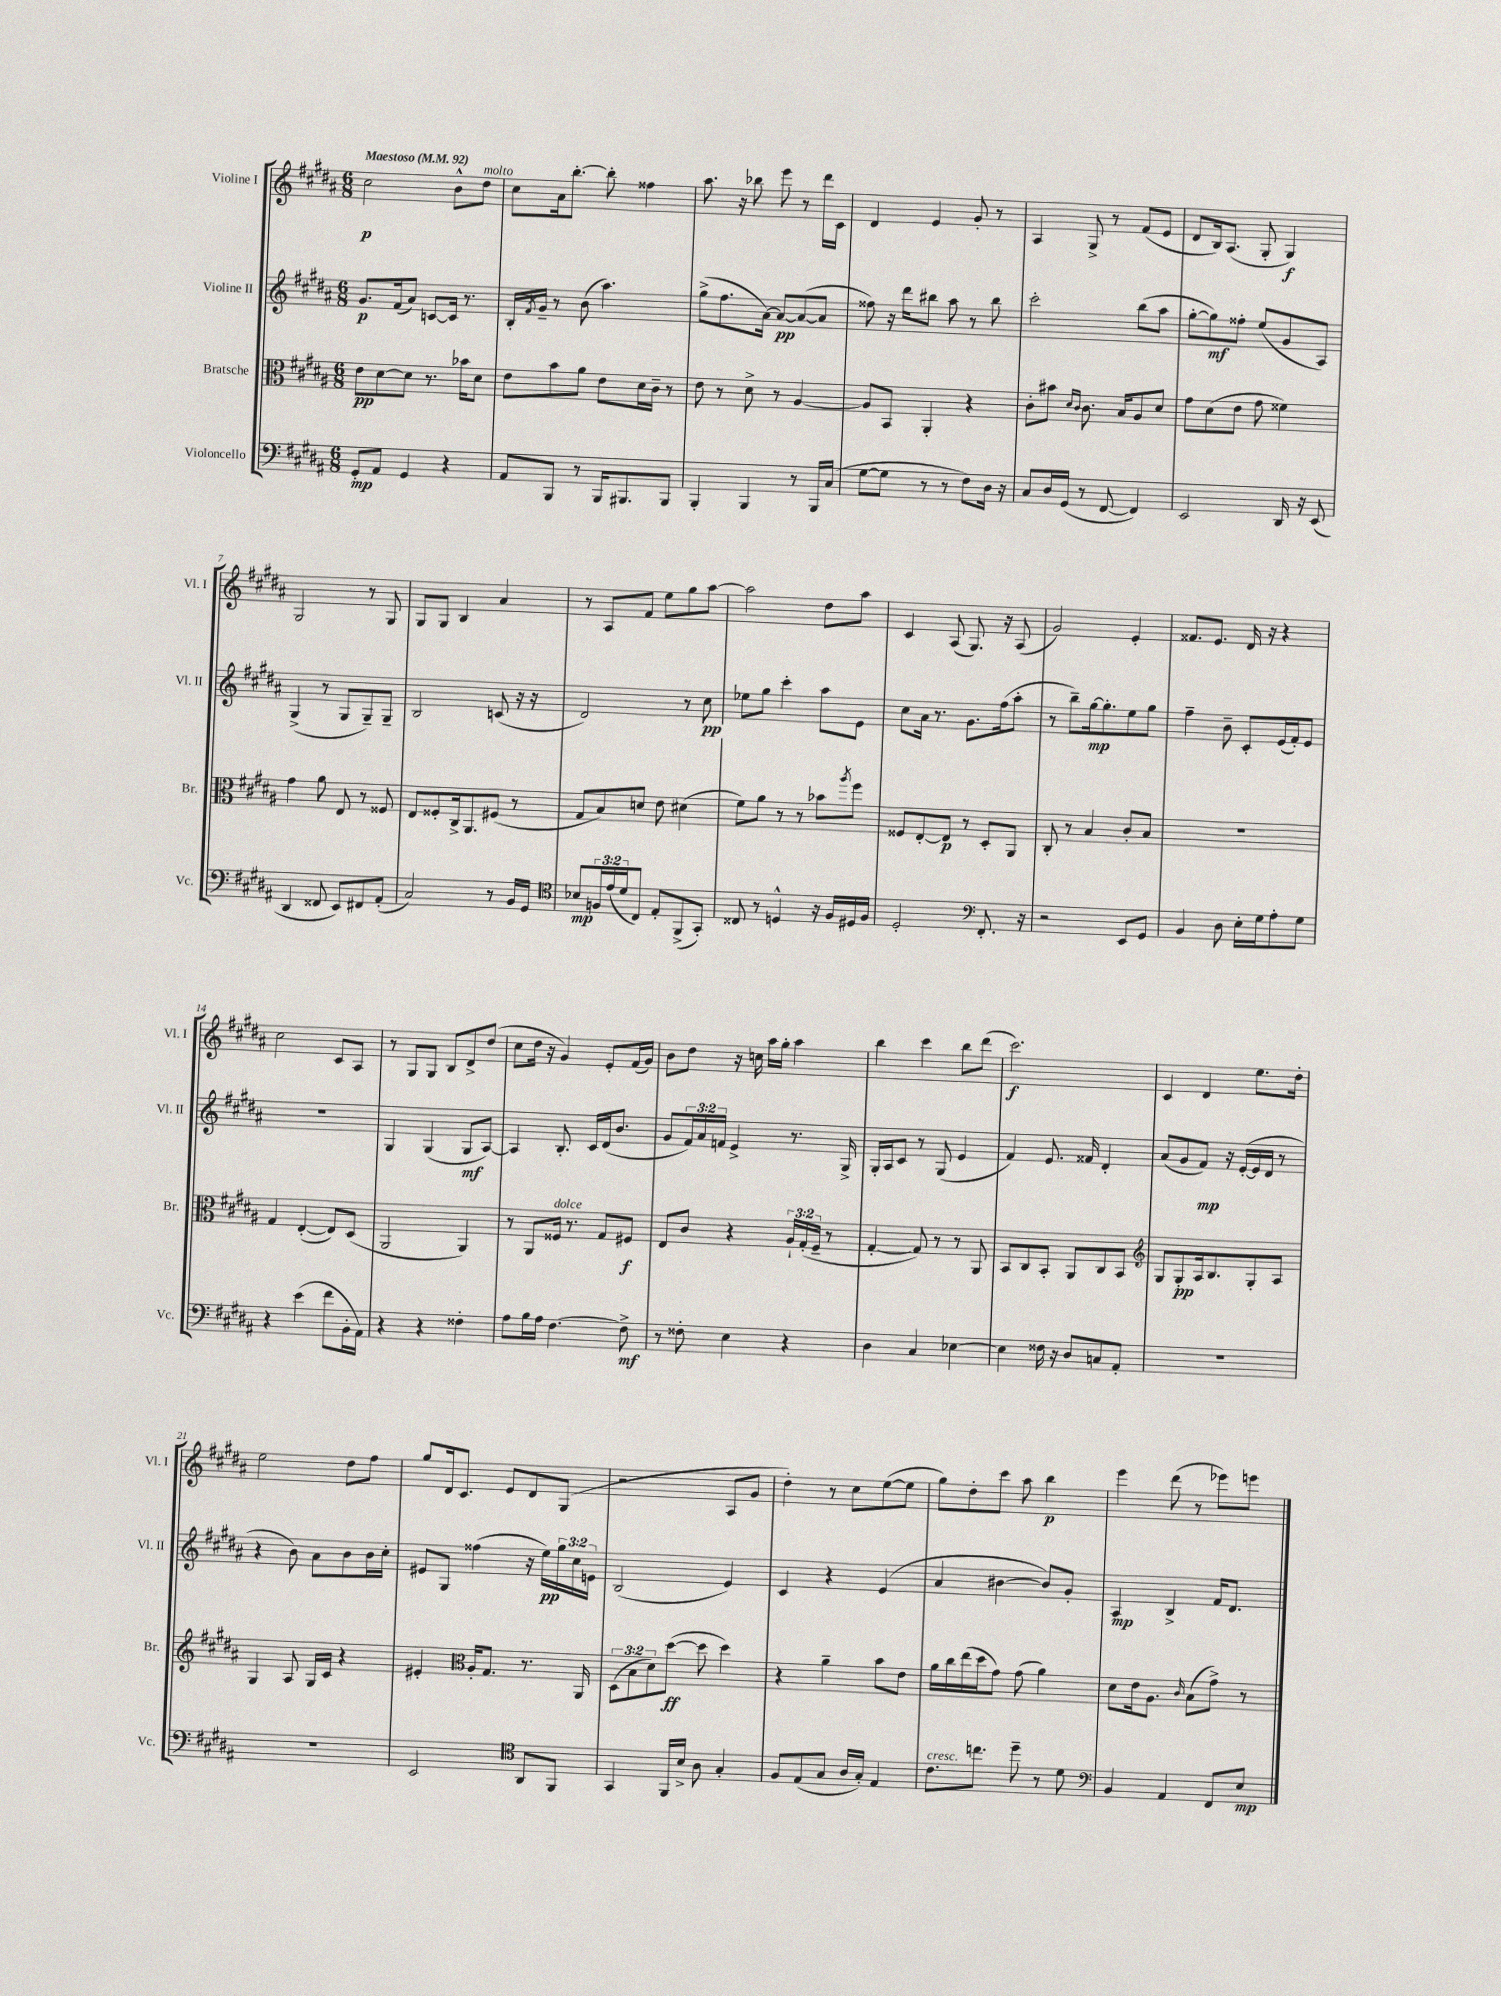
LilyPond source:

<<
\new StaffGroup <<
\new Staff = "s0" \with { instrumentName = "Violine I" shortInstrumentName = "Vl. I" } {
    \clef treble \key b \major \numericTimeSignature \time 6/8 \tempo "Maestoso" 4 = 92
    cis''2\p b'8-^ dis''8^\markup { \italic "molto" } |
    cis''8 ais'16 b''8.~-. b''8-. fisis''4 |
    ais''8. r16 bes''8 e'''8 r8 dis'''16 cis'16 |
    dis'4 e'4 gis'8-. r8 |
    ais4 gis8-> r8 fis'8( e'8 |
    dis'8 b16) ais8.( gis8-. gis4\f) |
    gis2 r8 gis8 |
    gis8 gis8 b4 ais'4 |
    r8 ais8 fis'8 e''8 gis''8 ais''8~ |
    ais''2 dis''8 ais''8 |
    cis'4 ais8( gis8.) r16 ais8( |
    gis'2) e'4-. |
    fisis'8. e'8. dis'16 r16 r4 |
    cis''2 cis'8 ais8 |
    r8 gis8 gis8 b8 dis'8-> dis''8( |
    cis''8 dis''16 r16 gis'4) e'8-. fis'16( gis'16) |
    b'8 dis''8 r16 c''16 ais''16 gis''16-. ais''4 |
    b''4 cis'''4 b''8 dis'''8( |
    cis'''2.\f) |
    cis'4 dis'4 e''8. dis''16-. |
    e''2 dis''8 fis''8 |
    gis''8 dis'16 cis'8. e'8 dis'8 gis8( |
    r2 ais8 gis'8 |
    dis''4-.) r8 cis''8 e''8~( e''8 |
    gis''8) dis''8-. cis'''8 ais''8 b''4\p |
    e'''4 dis'''8( r8 ees'''8) e'''8 \bar "|." |
}
\new Staff = "s1" \with { instrumentName = "Violine II" shortInstrumentName = "Vl. II" } {
    \clef treble \key b \major \numericTimeSignature \time 6/8 \override Staff.TupletNumber.text = #tuplet-number::calc-fraction-text
    gis'8.\p fis'16( ais'8) c'8~ c'16 r8. |
    b16-. \acciaccatura { fis'8 } gis'16-- r8 b'8( ais''4.) |
    gis''8->( fis''8. ais'16~) ais'8~\pp ais'8~( ais'8 |
    fisis''8) r16 dis'''16 bis''8 ais''8 r8 bis''8 |
    cis'''2-. b''8( ais''8 |
    gis''8~-. gis''8\mf) fisis''8-. e''8( gis'8 ais8) |
    gis4->( r8 gis8 gis8--) gis8-- |
    b2 c'8( r16 r16 |
    dis'2) r8 cis''8\pp |
    ees''8 gis''8 cis'''4-. ais''8 e'8 |
    cis''8 ais'16 r8. gis'8. fis''16( ais''8-. |
    r8 b''8--) gis''16~\mp gis''8.-. e''8 gis''8 |
    fis''4-- b'8-- cis'8-. e'16( fis'16-.) e'8 |
    R2. |
    gis4 gis4( gis8\mf ais8~) |
    ais4 b8.-. cis'16 dis'16( b'8. |
    gis'8 \tuplet 3/2 { fis'16) ais'16 f'16 } e'4-> r8. gis16-> |
    gis16-. ais16 cis'8 r8 gis8( e'4 |
    fis'4) e'8. fisis'16 dis'4-. |
    ais'8( gis'8 fis'8\mp) r16 e'16~-.( e'16 dis'16 r8 |
    r4 b'8) ais'8 b'8 b'16 cis''16-. |
    eis'8 gis8 fisis''4( r16 e''16\pp) \tuplet 3/2 { gis''16 cis''16 e'16 } |
    b2( e'4) |
    cis'4 r4 e'4( |
    ais'4 bis'4~ bis'8) gis'8-. |
    ais4\mp b4-> fis'16 dis'8. \bar "|." |
}
\new Staff = "s2" \with { instrumentName = "Bratsche" shortInstrumentName = "Br." } {
    \clef alto \key b \major \numericTimeSignature \time 6/8 \override Staff.TupletNumber.text = #tuplet-number::calc-fraction-text
    e'8\pp dis'8~ dis'8 r8. bes'16 dis'8 |
    e'8 b'8 ais'8 e'8 dis'16 cis'16-- r8 |
    e'8 r8 dis'8-> r8 ais4~ |
    ais8 b,8 ais,4-. r4 |
    cis'8-. bis'8 \grace { dis'16 cis'16 } cis'8. b16 ais8 dis'8 |
    gis'8 dis'8( e'8 gis'8 fisis'4) |
    gis'4 ais'8 e8 r8 fisis8 |
    e8 fisis8-. cis16-> ais,8. fis8( r8 |
    gis8 b8) d'8 e'8 dis'4( |
    fis'8) ais'8 r8 r8 bes'8 \acciaccatura { ais''8 } fis''8 |
    fisis8 e8~-. e8\p r8 dis8-. ais,8 |
    cis8-. r8 b4 cis'8-. b8 |
    R2. |
    gis4 e4~-.( e8) dis8( |
    ais,2 ais,4) |
    r8 ais,8 fisis16^\markup { \italic "dolce" } r8. gis8 fis8\f |
    e8 cis'8 r4 \tuplet 3/2 { ais16-! gis16-.( fis16-- } r8 |
    gis4~-. gis8) r8 r8 ais,8 |
    b,8 cis8 b,8-. ais,8 cis8 b,8 |
    \clef treble gis8 gis8-.\pp ais16 b8. gis8-. ais8 |
    gis4 ais8 gis16 cis'16 r4 |
    eis'4-. \clef alto ais16-. gis8. r8. ais,16 |
    \tuplet 3/2 { dis8( b8 dis'8) } dis''8~\ff( dis''8 dis''4) |
    r4 ais'4-- b'8 e'8 |
    ais'16 cis''16 e''16( dis''16 gis'8) gis'8( ais'4) |
    dis'8 e'16 ais8. \grace { cis'16 } b8( gis'8->) r8 \bar "|." |
}
\new Staff = "s3" \with { instrumentName = "Violoncello" shortInstrumentName = "Vc." } {
    \clef bass \key b \major \numericTimeSignature \time 6/8 \override Staff.TupletNumber.text = #tuplet-number::calc-fraction-text
    gis,8-.\mp ais,8 gis,4 r4 |
    ais,8 b,,8 r8 b,,16 bis,,8. bis,,8 |
    b,,4-. b,,4 r8 b,,16 cis16( |
    gis8~ gis8 r8 r8 fis8) dis16 r16 |
    cis8 dis16 gis,16( r8 fis,8~ fis,4) |
    e,2 dis,16 r16 e,8( |
    dis,4 fisis,8 e,8) fis,8 ais,8-.( |
    cis2) r8 b,16 gis,16 |
    \clef tenor bes8\mp \tuplet 3/2 { f16 e'16( dis'16 } cis8) e8-. fis,8->( gis,8-.) |
    cisis8 r8 d4-^ r16 fis16 dis16 fis16 |
    dis2-. \clef bass fis,8.-. r16 |
    r2 e,8 gis,8 |
    b,4 dis8 e16-. gis16 ais8-. gis8 |
    r4 e'4( fis'8 b,16-. ais,16) |
    r4 r4 fisis4-. |
    ais8 b16 ais16 fis4.~ fis8->\mf |
    r8 fisis8-. e4 r4 |
    dis4 cis4 ees4~ |
    ees4 fisis16 r16 dis8 c8 ais,8-. |
    R2. |
    R2. |
    e,2 \clef tenor ais,8 fis,8 |
    gis,4 fis,16 b16-> ais8 gis4-. |
    fis8 e8( gis8 ais16 gis16-.) e4 |
    cis'8.^\markup { \italic "cresc." } c''8. dis''8-- r8 dis'8 |
    \clef bass b,4 ais,4 fis,8 e8\mp \bar "|." |
}
>>
>>
